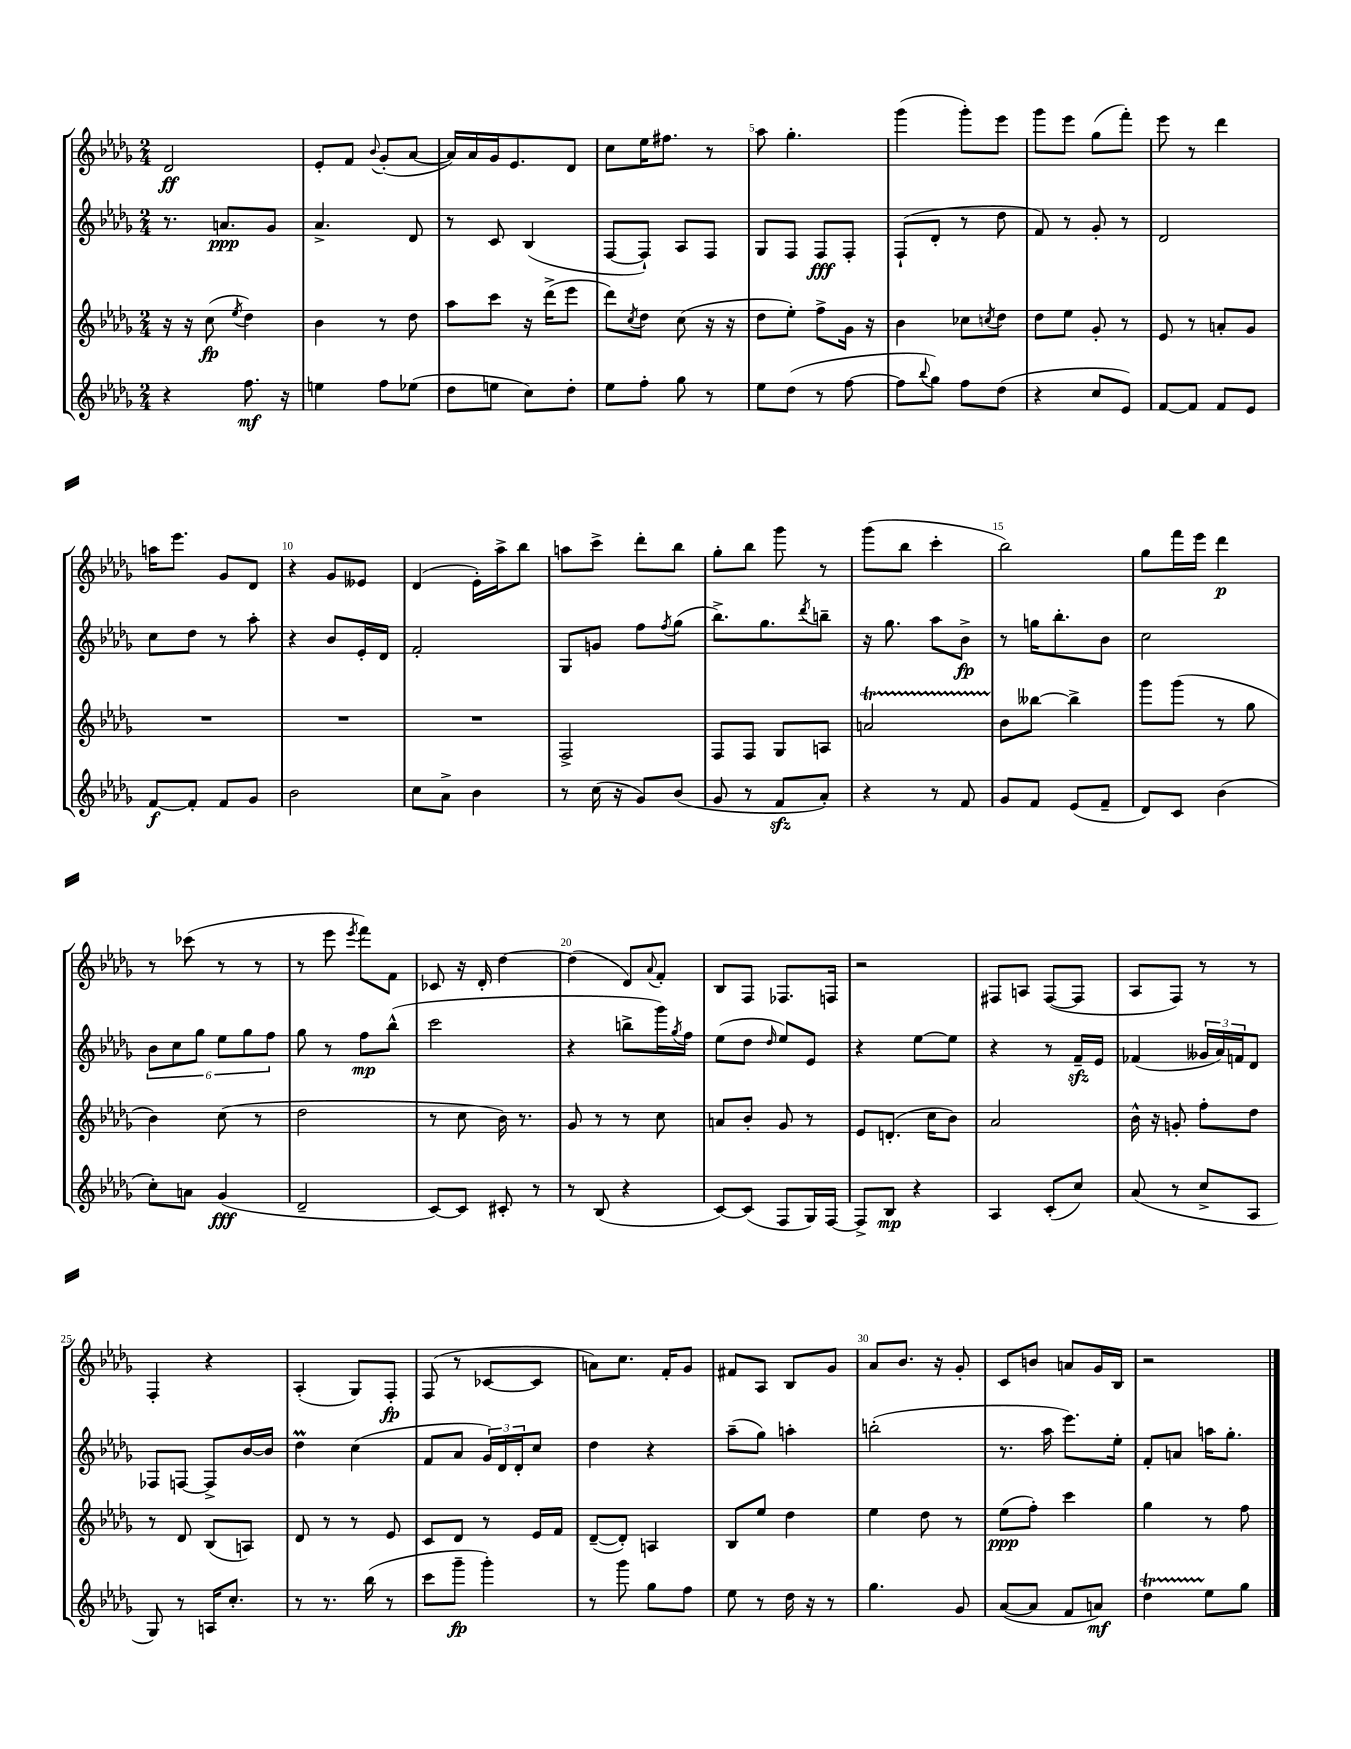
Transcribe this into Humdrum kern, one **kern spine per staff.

**kern	**kern	**kern	**kern
*staff4	*staff3	*staff2	*staff1
*clefG2	*clefG2	*clefG2	*clefG2
*k[b-e-a-d-g-]	*k[b-e-a-d-g-]	*k[b-e-a-d-g-]	*k[b-e-a-d-g-]
*M2/4	*M2/4	*M2/4	*M2/4
4r	16r	8.r	2d-
.	16r	.	.
.	(8cc	.	.
.	.	8.a	.
.	8qee-	.	.
8.ff	4dd-)	.	.
.	.	8g-	.
16r	.	.	.
=	=	=	=
4ee	4b-	4.a-^	8e-'
.	.	.	8f
.	.	.	8qqb-
8ff	8r	.	(8g-'
(8ee-	8dd-	8d-	[8a-
=	=	=	=
8dd-	8aa-	8r	16a-])
.	.	.	16a-
8ee	8ccc	8c	16g-
.	.	.	8.e-
8cc)	16r	(4B-	.
.	(16ddd-^	.	.
8dd-'	8eee-	.	8d-
=	=	=	=
8ee-	8ddd-)	[8F	8cc
.	8qcc	.	.
8ff'	8dd-	8F`])	16ee-
.	.	.	8.ff#
8gg-	(8cc	8A-	.
8r	16r	8F	8r
.	16r	.	.
=	=	=	=
8ee-	8dd-	8G-	8aa-
(8dd-	8ee-')	8F	4.gg-'
8r	8ff^	8F	.
[8ff	16g-	8F'	.
.	16r	.	.
=	=	=	=
8ff]	4b-	(8F`	(4ggg-
8qqbb-	.	.	.
8gg-)	.	8d-'	.
8ff	8cc-	8r	8ggg-')
.	8qcc	.	.
(8dd-	8dd-	8dd-	8eee-
=	=	=	=
4r	8dd-	8f)	8ggg-
.	8ee-	8r	8eee-
8cc	8g-'	8g-'	(8gg-
8e-)	8r	8r	8fff')
=	=	=	=
[8f	8e-	2d-	8eee-
8f]	8r	.	8r
8f	8a'	.	4ddd-
8e-	8g-	.	.
=	=	=	=
[8f	2r	8cc	16aa
.	.	.	8.eee-
8f']	.	8dd-	.
8f	.	8r	8g-
8g-	.	8aa-'	8d-
=	=	=	=
2b-	2r	4r	4r
.	.	8b-	8g-
.	.	16e-'	8e--
.	.	16d-	.
=	=	=	=
8cc	2r	2f'	(4d-
8a-^	.	.	.
4b-	.	.	16e-')
.	.	.	16aa-^
.	.	.	8bb-
=	=	=	=
8r	2F^	8G-	8aa
(16cc	.	8g	8ccc^
16r	.	.	.
8g-)	.	8ff	8ddd-'
.	.	8qff	.
(8b-	.	(8gg-	8bb-
=	=	=	=
8g-	8F	8.bb-^)	8gg-'
8r	8F	.	8bb-
.	.	8.gg-	.
8f	8G-	.	8ggg-
.	.	8qddd-	.
8a-')	8A	8bb~	8r
=	=	=	=
4r	2a	16r	(8ggg-
.	.	8.gg-	.
.	.	.	8bb-
8r	.	8aa-	4ccc'
8f	.	8b-^	.
=	=	=	=
8g-	8b-	8r	2bb-)
8f	[8bb--	16gg	.
.	.	8.bb-'	.
(8e-	4bb--^]	.	.
8f~	.	8b-	.
=	=	=	=
8d-)	8ggg-	2cc	8gg-
8c	(8ggg-	.	16fff
.	.	.	16eee-
(4b-	8r	.	4ddd-
.	8gg-	.	.
=	=	=	=
8cc')	4b-)	12b-	8r
.	.	12cc	.
8a	.	.	(8ccc-
.	.	12gg-	.
(4g-	(8cc	12ee-	8r
.	.	12gg-	.
.	8r	.	8r
.	.	12ff	.
=	=	=	=
2d-~	2dd-	8gg-	8r
.	.	8r	8eee-
.	.	.	8qeee-
.	.	8ff	8fff)
.	.	(8bb-^^	8f
=	=	=	=
[8c)	8r	2ccc	8c-
8c]	8cc	.	16r
.	.	.	16d-'
8c#'	16b-)	.	[4dd-
.	8.r	.	.
8r	.	.	.
=	=	=	=
8r	8g-	4r	(4dd-]
(8B-	8r	.	.
4r	8r	8bb^	8d-)
.	.	.	8qqa-
.	8cc	16ggg-)	8f'
.	.	8qgg-	.
.	.	16ff	.
=	=	=	=
[8c)	8a	(8ee-	8B-
(8c]	8b-'	8dd-	8F
.	.	16qqdd-	.
8F	8g-	8ee-)	8.F-
16G-)	8r	8e-	.
[16F	.	.	16F
=	=	=	=
8F^]	8e-	4r	2r
8B-	(8.d'	.	.
4r	.	[8ee-	.
.	16cc	.	.
.	8b-)	8ee-]	.
=	=	=	=
4A-	2a-	4r	8F#
.	.	.	8A
(8c'	.	8r	([8F#
8cc)	.	16f~	8F#]
.	.	16e-	.
=	=	=	=
(8a-	16b-^^	(4f-	8A-
.	16r	.	.
8r	8g'	.	8F)
8cc^	8ff'	24g--	8r
.	.	24a-)	.
.	.	24f	.
8A-	8dd-	8d-	8r
=	=	=	=
8G-)	8r	8F-	4F'
8r	8d-	[8F	.
16A	(8B-	8F^]	4r
8.cc'	.	.	.
.	8A)	[16b-	.
.	.	16b-]	.
=	=	=	=
8r	8d-	4dd-	(4A-'
8.r	8r	.	.
.	8r	(4cc	8G-)
(16bb-	.	.	.
8r	8e-	.	8F'
=	=	=	=
8ccc	8c	8f	(8F
8ggg-~	8d-	8a-	8r
4ggg-')	8r	24g-)	[8c-
.	.	24d-	.
.	.	24d-'	.
.	16e-	8cc	8c-]
.	16f	.	.
=	=	=	=
8r	([8d-~	4dd-	8a)
8ggg-	8d-'])	.	8.cc
8gg-	4A	4r	.
.	.	.	16f'
8ff	.	.	8g-
=	=	=	=
8ee-	8B-	(8aa-~	8f#
8r	8ee-	8gg-)	8A-
16dd-	4dd-	4aa'	8B-
16r	.	.	.
8r	.	.	8g-
=	=	=	=
4.gg-	4ee-	(2bb'	8a-
.	.	.	8.b-
.	8dd-	.	.
.	.	.	16r
8g-	8r	.	8g-'
=	=	=	=
([8a-	(8ee-	8.r	8c
8a-]	8ff')	.	8b
.	.	16aa-	.
8f	4ccc	8.eee-)	8a
8a)	.	.	16g-
.	.	16ee-'	16B-
=	=	=	=
4dd-	4gg-	8f'	2r
.	.	8a	.
8ee-	8r	16aa	.
.	.	8.gg-'	.
8gg-	8ff	.	.
==	==	==	==
*-	*-	*-	*-
